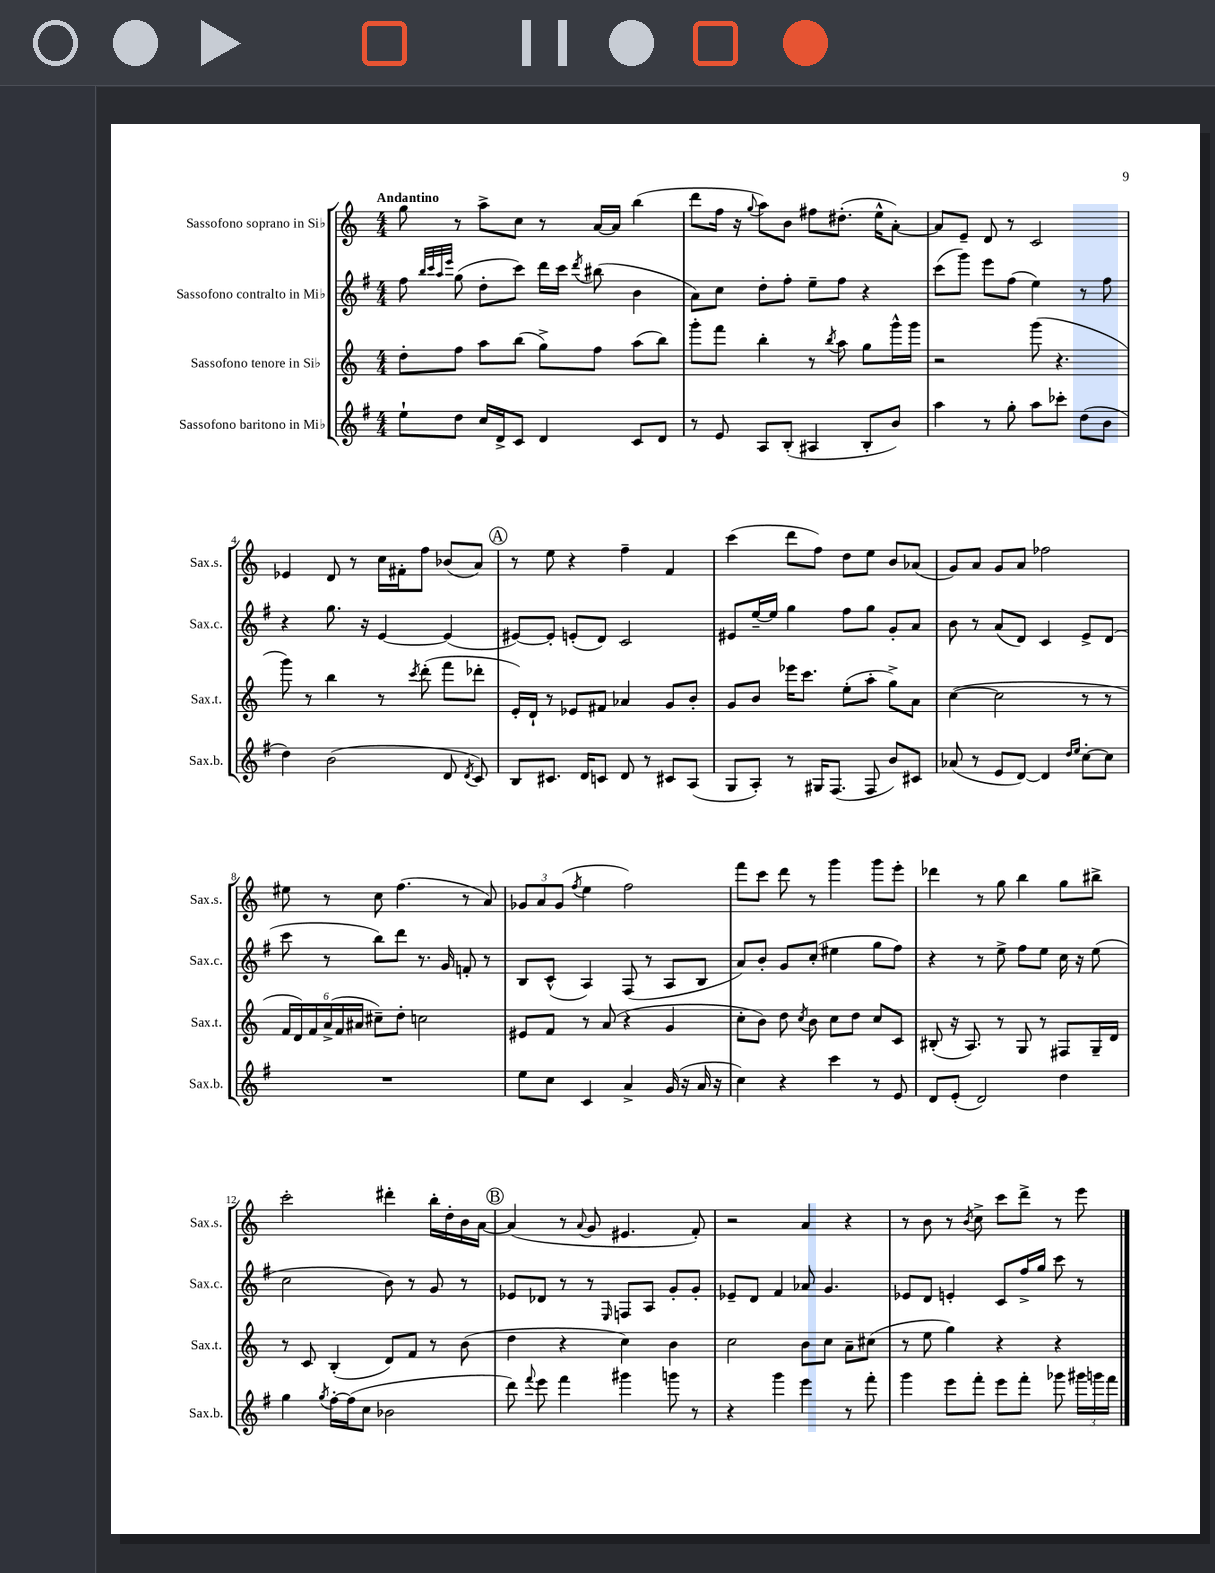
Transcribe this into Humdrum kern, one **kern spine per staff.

**kern	**kern	**kern	**kern
*part4	*part3	*part2	*part1
*staff4	*staff3	*staff2	*staff1
*I"Sassofono baritono in Mi♭	*I"Sassofono tenore in Si♭	*I"Sassofono contralto in Mi♭	*I"Sassofono soprano in Si♭
*I'Sax.b.	*I'Sax.t.	*I'Sax.c.	*I'Sax.s.
*clefG2	*clefG2	*clefG2	*clefG2
*k[f#]	*k[]	*k[f#]	*k[]
*M4/4	*M4/4	*M4/4	*M4/4
=1	=1	=1	=1
!	!	!	!LO:TX:a:B:t=Andantino
8ee`\L	8dd'\L	8ff#\	8gg\
.	.	32qqbb/LLL	.
.	.	32qqccc/	.
.	.	32qqaa/	.
.	.	32qqeee/JJJ	.
8dd\J	8ff\J	(8gg\	8r
16cc/LL	8aa\L	8dd'\L	8aa^\L
16d^/J	.	.	.
8c/J	(8bb\J	8ccc\J)	8cc\J
4d/	8gg^\L)	16ddd\LL	8r
.	.	16ccc\JJ	.
.	.	8qddd/	.
.	8ff\J	(8bb#X\	[16a/LL
.	.	.	16a/JJ]
8c/L	(8aa\L	4b\	(4bb\
8d/J	8bb\J)	.	.
=2	=2	=2	=2
8r	8ggg'\L	8a\L)	8ddd\L
8e/	8fff\J	8cc\J	16ff\Jk
.	.	.	16r
.	.	.	8qqgg/
8A/L	4bb'\	8dd'\L	8aa\L)
(8B'/J	.	8ff#'\J	8b\J
4A#X/	8r	8ee~\L	8ff#X\L
.	8qbb/	.	.
.	8aa\	8ff#\J	(8.dd#X'\J
8B'/L	8gg\L	4r	.
.	.	.	16ee^^\KL
8b/J)	16ggg^^\L	.	[8a'\J)
.	16ggg\JJ	.	.
=3	=3	=3	=3
4aa\	2r	(8ccc\L	8a/L]
.	.	8ggg\J)	8e~/J
8r	.	8eee\L	8d/
8gg'\	.	(8ff#\J	8r
8aa\L	(8ggg\	4ee\)	2c/
8ccc-X'\J	4.r	.	.
(8dd\L	.	8r	.
8b\J	.	8ff#\	.
!!LO:LB:g=z
=4	=4	=4	=4
4dd\)	8ggg\)	4r	4e-X/
.	8r	.	.
(2b\	4bb\	8.gg\	8d/
.	.	.	8r
.	.	16r	.
.	8r	[4e/	16cc\LL
.	.	.	16f#X'\J
.	8qccc/	.	.
.	(8ddd'\	.	8ff\J
8d/	8fff\L	(4e/]	(8b-X/L
8qd/	.	.	.
8c/)	8ddd-X'\J	.	8a/J)
!!LO:REH:place=s1:t=A
=5	=5	=5	=5
8B/L	16e'/LL)	[8e#X/L)	8r
.	16d`/JJ	.	.
8.c#X/J	8r	8e#'/J]	8ee\
.	8e-X/L	(8en'/L	4r
16d/KL	.	.	.
8cn/J	8f#X/J	8d/J)	.
8d/	4a-X/	2c/	4ff~\
8r	.	.	.
8c#X/L	8g/L	.	4f/
(8A/J	8b'/J	.	.
=6	=6	=6	=6
8G/L	8g/L	8e#X/L	(4ccc\
8A'/J)	8b/J	[16ee~/L	.
.	.	16ee/JJ]	.
8r	16eee-X\KL	4gg\	8ddd\L
.	8.ccc\J	.	.
16G#X/KL	.	.	8ff\J)
(8.F#/J	.	.	.
.	(8ee'\L	8ff#\L	8dd\L
8F#/	8aa'\J	8gg\J	8ee\J
8b/L)	8gg^\L)	8g'/L	8b/L
8c#X/J	8a\J	8a/J	(8a-X/J
=7	=7	=7	=7
(8a-X/	([4cc\	8b\	8g/L)
8r	.	8r	8a/J
8e/L	2cc\]	(8a/L	8g/L
[8d/J)	.	8d/J)	8a/J
4d/]	.	4c/	2ff-X\
16qqdd/LL	.	.	.
16qqee/JJ	.	.	.
[8cc'\L	8r	8e^/L	.
8cc\J]	8r	(8d/J	.
!!LO:LB:g=z
=8	=8	=8	=8
1r	24f/LL	8ccc\	8ee#X\
.	24d/)	.	.
.	24f/	.	.
.	(24a^/	8r	8r
.	24f/	.	.
.	24a#X/JJ	.	.
.	8cc#X~\L)	8bb\L)	8cc\
.	8dd'\J	8ddd\J	(4.ff\
.	2ccn\	8.r	.
.	.	16g/	.
.	.	8fn'/	8r
.	.	8r	8a/)
=9	=9	=9	=9
8ee\L	8e#X/L	8B/L	12g-X/L
.	.	.	12a/
8cc\J	8f/J	(8c^^/J	.
.	.	.	(12g-/J
.	.	.	8qff/
4c/	8r	4A/)	4ee\
.	(8a/	.	.
4a^/	4r	(8F#/	2ff\)
.	.	8r	.
(16g/	4g/	8A/L	.
16r	.	.	.
16a/	.	8B/J	.
16r	.	.	.
=10	=10	=10	=10
4cc\)	8cc'\L	8a/L)	8fff\L
.	8b\J)	8b'/J	8ccc\J
4r	8dd\	8g/L	8ddd\
.	8qcc/	.	.
.	8b\	(8cc'/J	8r
4ccc\	8cc\L	4ee#X\	4ggg\
.	8dd\J	.	.
8r	8cc/L	8gg\L	8ggg\L
8e/	8c/J	8ff#\J)	8eee'\J
=11	=11	=11	=11
8d/L	(8B#X'/	4r	4ddd-X\
(8e'/J	16r	.	.
.	8.A/)	.	.
2d/)	.	8r	8r
.	8r	8ee^\	8gg\
.	8G/	8ff#\L	4bb\
.	8r	8ee\J	.
4dd\	8F#X/L	16cc\	8gg\L
.	.	16r	.
.	16G~/L	(8ee\	8bb#X^\J
.	16d/JJ	.	.
!!LO:LB:g=z
=12	=12	=12	=12
4gg\	8r	2cc\	2ccc'\
.	8c/	.	.
8qgg/	.	.	.
[16ff#'\LL	(4B'/	.	.
(16ff#\J]	.	.	.
8cc\J	.	.	.
2b-X\	8d/L)	8b\)	4ddd#X'\
.	8f/J	8r	.
.	8r	8g/	16bb'\LL
.	.	.	16dd'\
.	(8b\	8r	16b\
.	.	.	[16a\JJ
!!LO:REH:place=s1:t=B
=13	=13	=13	=13
8ddd\)	4dd\	8e-X/L	(4a/]
8qqfff#/	.	.	.
8eee\	.	8d-X/J	.
4fff#\	4r	8r	8r
.	.	.	8qqa/
.	.	8r	8g/
.	.	16qqE/	.
4ggg#X\	4cc\)	8Fn/L	4.e#X/
.	.	8A/J	.
8gggn\	4b\	8g'/L	.
8r	.	8g'/J	8f'/)
=14	=14	=14	=14
4r	2cc\	8e-X~/L	2r
.	.	8d/J	.
4ggg\	.	4f#/	.
4eee\	8b\L	8a-X/	4a/
.	8cc\J	4.g/	.
8r	8a~\L	.	4r
8fff#'\	(8cc#X\J	.	.
=15	=15	=15	=15
4ggg\	8r	8e-X/L	8r
.	8ee\	8d/J	8b\
8eee\L	4gg\)	4en'/	8r
.	.	.	8qb/
8fff#'\J	.	.	8cc^\
8eee\L	4r	8c/L	8ccc\L
8fff#'\J	.	16ff#^/L	8ddd^\J
.	.	16gg/JJ	.
8ggg-X\	4r	8ccc\	8r
24ggg#X\LL	.	8r	8eee\
24gggn\	.	.	.
24fff#\JJ	.	.	.
==	==	==	==
*-	*-	*-	*-
